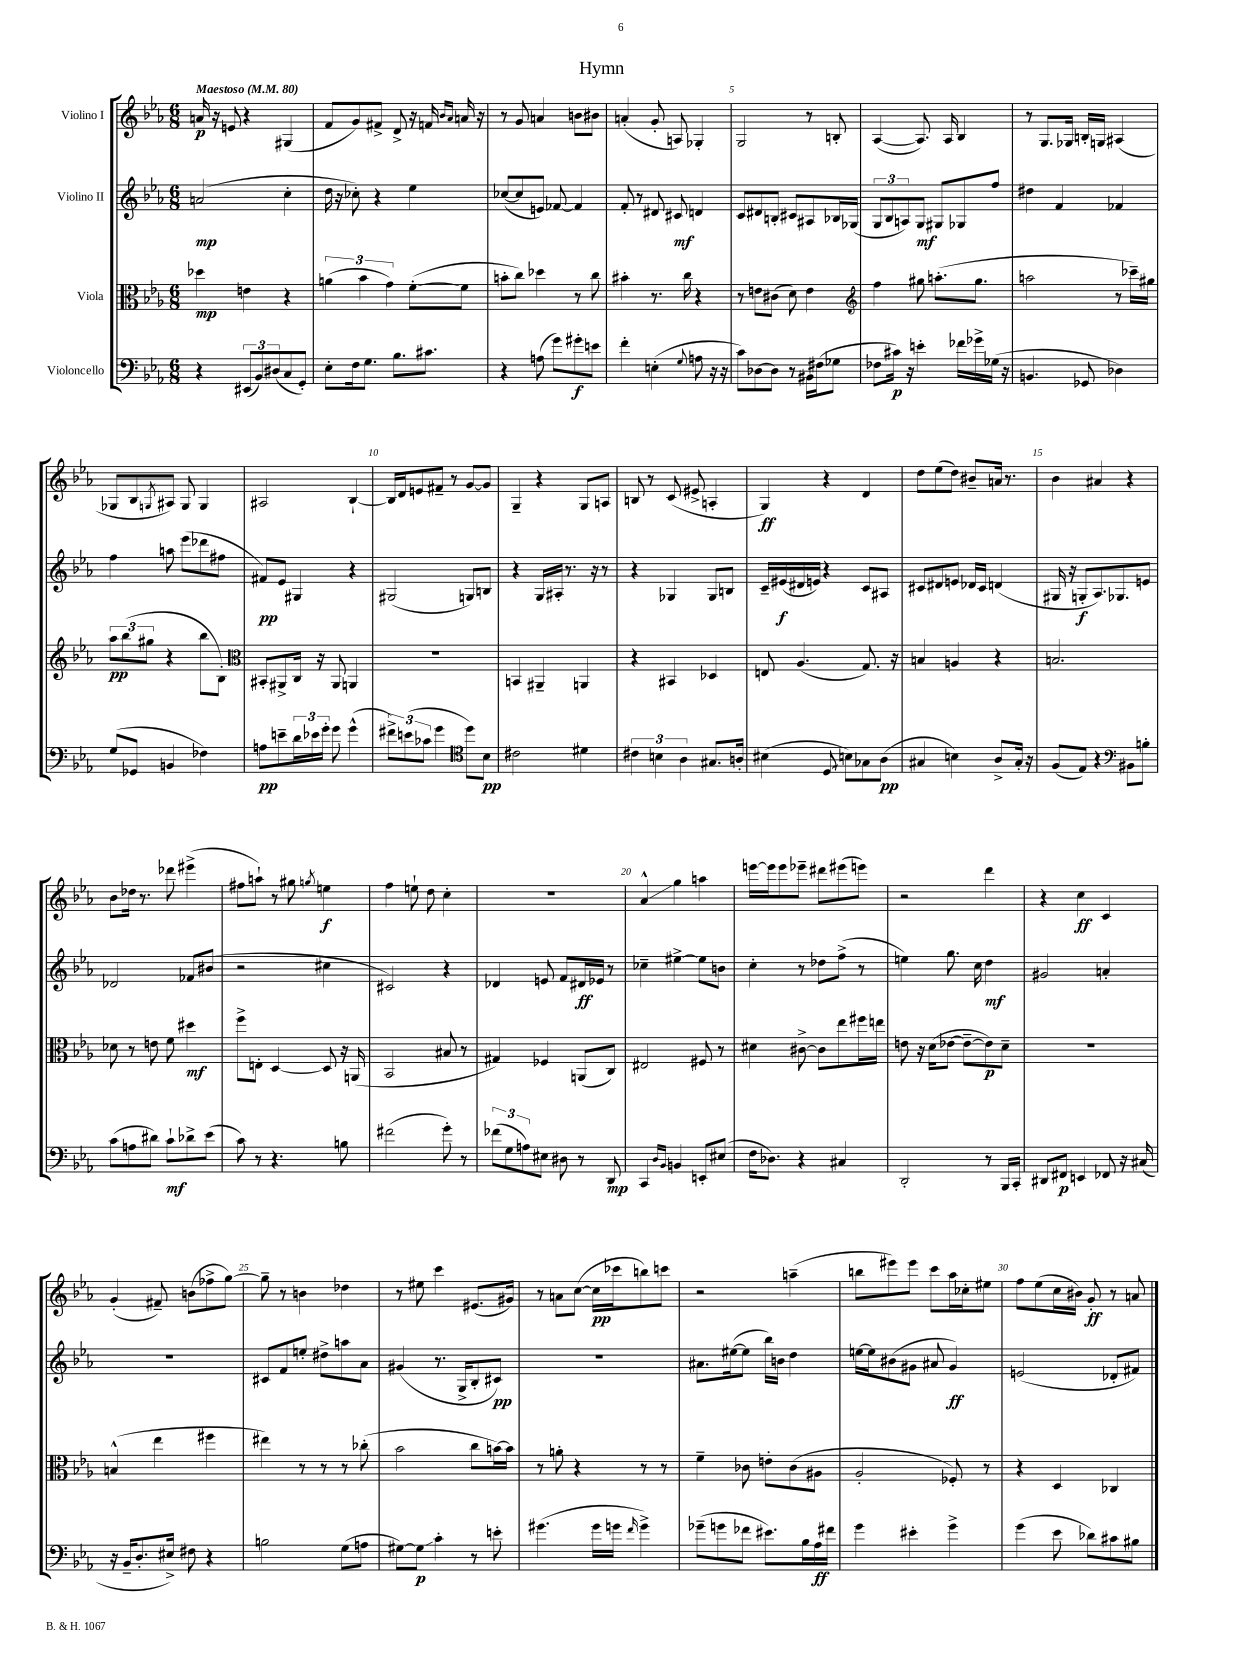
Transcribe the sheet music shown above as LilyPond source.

\header { title = "Hymn" }
<<
\new StaffGroup <<
\new Staff = "s0" \with { instrumentName = "Violino I" } {
    \clef treble \key ees \major \numericTimeSignature \time 6/8 \tempo "Maestoso" 4 = 80
    a'16\p r16 e'8 r4 gis4( |
    f'8 g'8) fis'8-> d'8-> r16 f'16 \grace { bes'16 aes'16 } a'16 r16 |
    r8 g'8 a'4 b'8 bis'8 |
    a'4-.( g'8-. a8) ges4-. |
    g2 r8 b8-. |
    aes4~( aes8.) aes16 bes4 |
    r8 g8. ges16 b16-. g16 ais4( |
    ges8 bes8 \acciaccatura { g8 } ais8) g8 g4 |
    ais2 bes4~-! |
    bes16 d'16 e'8 fis'8-- r8 g'8~ g'8 |
    g4-- r4 g8 a8 |
    b8 r8 c'8( eis'8-> a4-. |
    g4\ff) r4 d'4 |
    d''8 ees''8( d''8) bis'8-- a'16 r8. |
    bes'4 ais'4 r4 |
    bes'8 des''16 r8. des'''8 eis'''4->( |
    fis''8 a''8-!) r8 gis''8 \acciaccatura { g''8 } e''4\f |
    f''4 e''8-! d''8 c''4-. |
    r2. |
    aes'4-^\glissando g''4 a''4 |
    e'''16~ e'''16 e'''8 ees'''8-- dis'''8 eis'''8( e'''8) |
    r2 d'''4 |
    r4 c''4\ff c'4 |
    g'4-.( fis'8--) b'8( fes''8-> g''8~) |
    g''8-- r8 b'4 des''4 |
    r8 eis''8 c'''4 eis'8.( gis'16) |
    r8 a'8 c''8~( c''16\pp ces'''16 b''8) c'''8 |
    r2 a''4--( |
    b''8 eis'''8) eis'''8 c'''8 aes''16 ces''16-. eis''8 |
    f''8 ees''8( c''16 bis'16) g'8-.\ff r8 a'8 \bar "|." |
}
\new Staff = "s1" \with { instrumentName = "Violino II" } {
    \clef treble \key ees \major \numericTimeSignature \time 6/8
    a'2\mp( c''4-. |
    d''16 r16 ces''8-.) r4 ees''4 |
    ces''8~( ces''8 e'8) fes'8~ fes'4 |
    f'8-. r8 dis'8 cis'8\mf d'4 |
    c'8 dis'8 b8-. cis'8 ais8 bes16 ges16( |
    \tuplet 3/2 { g8 bes8 a8) } g8\mf gis8 ges8 f''8 |
    dis''4 f'4 fes'4 |
    f''4 a''8 ees'''8( des'''8 fis''8 |
    fis'8\pp) ees'8 gis4 r4 |
    gis2( g8) b8 |
    r4 g16 ais16-. r8. r16 r8 |
    r4 ges4 ges8 b8 |
    c'16-- eis'16\f( dis'16 e'16) r4 c'8 ais8 |
    cis'8 dis'8 e'8 des'16 cis'16 d'4( |
    gis16 r16 g8-.\f aes8.) ges8. e'8 |
    des'2 fes'8 bis'8( |
    r2 cis''4 |
    cis'2) r4 |
    des'4 e'8 f'8 dis'16\ff ees'16 r8 |
    ces''4-- eis''4~-> eis''8 b'8 |
    c''4-. r8 des''8 f''8->( r8 |
    e''4) g''8. c''16 d''4\mf |
    gis'2 a'4-. |
    R2. |
    cis'8 f'8 e''8-. dis''8-> a''8 aes'8 |
    gis'4( r8. g16-> bes8-. cis'8\pp) |
    R2. |
    ais'8. eis''16~( eis''8 bes''16) b'16 d''4 |
    e''16~ e''16 bis'8( gis'8 ais'8 gis'4\ff) |
    e'2( des'8-. fis'8) \bar "|." |
}
\new Staff = "s2" \with { instrumentName = "Viola" } {
    \clef alto \key ees \major \numericTimeSignature \time 6/8
    des''4\mp e'4 r4 |
    \tuplet 3/2 { a'4( bes'4 g'4) } f'8~-.( f'8 |
    b'8-. c''8) des''4 r8 c''8 |
    bis'4-. r8. c''16 r4 |
    r8 e'8 cis'8( d'8) e'4 |
    \clef treble f''4 gis''8 a''8.-.( gis''8. |
    a''2 r8 ces'''16--) gis''16 |
    \tuplet 3/2 { aes''8\pp bes''8( gis''8 } r4 bes''8 bes8-.) |
    \clef alto bis,8-. ais,8-> c16 r16 ais,8 a,4 |
    R2. |
    b,4 ais,4-- a,4 |
    r4 bis,4 des4 |
    e8 aes4.( g8.) r16 |
    b4 a4 r4 |
    b2. |
    des'8 r8 e'8 f'8 dis''4\mf |
    f''8-> e8-. d4~ d8 r16 a,16( |
    bes,2 bis8 r8 |
    gis4) fes4 a,8( c8) |
    eis2 fis8 r8 |
    dis'4 cis'8~-> cis'8 ees''8 fis''16 e''16 |
    e'8 r16 d'16( ees'8~ ees'8~-- ees'8\p) d'8-- |
    R2. |
    b4-^( ees''4 fis''4 |
    eis''4) r8 r8 r8 ces''8-.( |
    bes'2 c''8 b'16~) b'16 |
    r8 a'8-. r4 r8 r8 |
    f'4-- ces'8 e'8-. ces'8( ais8 |
    aes2-. fes8-.) r8 |
    r4 d4 ces4 \bar "|." |
}
\new Staff = "s3" \with { instrumentName = "Violoncello" } {
    \clef bass \key ees \major \numericTimeSignature \time 6/8
    r4 \tuplet 3/2 { eis,8( bes,8) dis8( } c8 g,8-.) |
    ees8-. f16 g8. bes8. cis'8. |
    r4 a8( g'8) gis'8-.\f e'8 |
    f'4-. e4-.( \appoggiatura { g8 } a8 r16 r16 |
    c'8) des8~ des8 r8 bis,16 fis16( ges8 |
    fes8 cis'16\p) r16 e'4-. fes'16 ges'16-> ges16( r16 |
    b,4. ges,8 des4) |
    g8( ges,8 b,4 fes4) |
    a8\pp e'8-- \tuplet 3/2 { d'16 ees'16 g'16-. } g'8 g'4-^( |
    \tuplet 3/2 { fis'8->) e'8( ces'8 } g'4 \clef tenor d''8) bes8\pp |
    cis'2 dis'4 |
    \tuplet 3/2 { cis'4 b4 aes4 } gis8. a16-. |
    bis4( \once \override Glissando.style = #'zigzag d8\glissando b8) ges8 aes8\pp( |
    gis4 b4) aes8-> gis16-. r16 |
    f8( ees8) r4 \clef bass bis,8 b8-. |
    c'8( a8 dis'8) c'8-!\mf des'8-> ees'8( |
    c'8) r8 r4. b8 |
    fis'2( g'8-.) r8 |
    \tuplet 3/2 { fes'8( g8 a8) } eis8 dis8 r8 d,8\mp |
    c,4 \grace { d16 bes,16 } b,4 e,8-. eis8( |
    f16 des8.) r4 cis4 |
    d,2-. r8 bes,,16 c,16-. |
    dis,8 fis,8\p e,4 fes,8 r16 cis16( |
    r16 bes,16-- d8.-. eis16->) fis8 r4 |
    b2 g8( a8 |
    gis8~) gis8\glissando\p c'4-. r8 e'8-. |
    gis'4.( gis'16 g'16 \grace { f'16 } g'4->) |
    ges'8--( g'8 fes'8 eis'8.) bes16 aes16\ff fis'16 |
    g'4 eis'4-. g'4-> |
    g'4( ees'8 des'8) cis'8 bis8 \bar "|." |
}
>>
>>
\layout { \context { \Score \override BarNumber.break-visibility = ##(#f #t #t) barNumberVisibility = #(every-nth-bar-number-visible 5) } }
